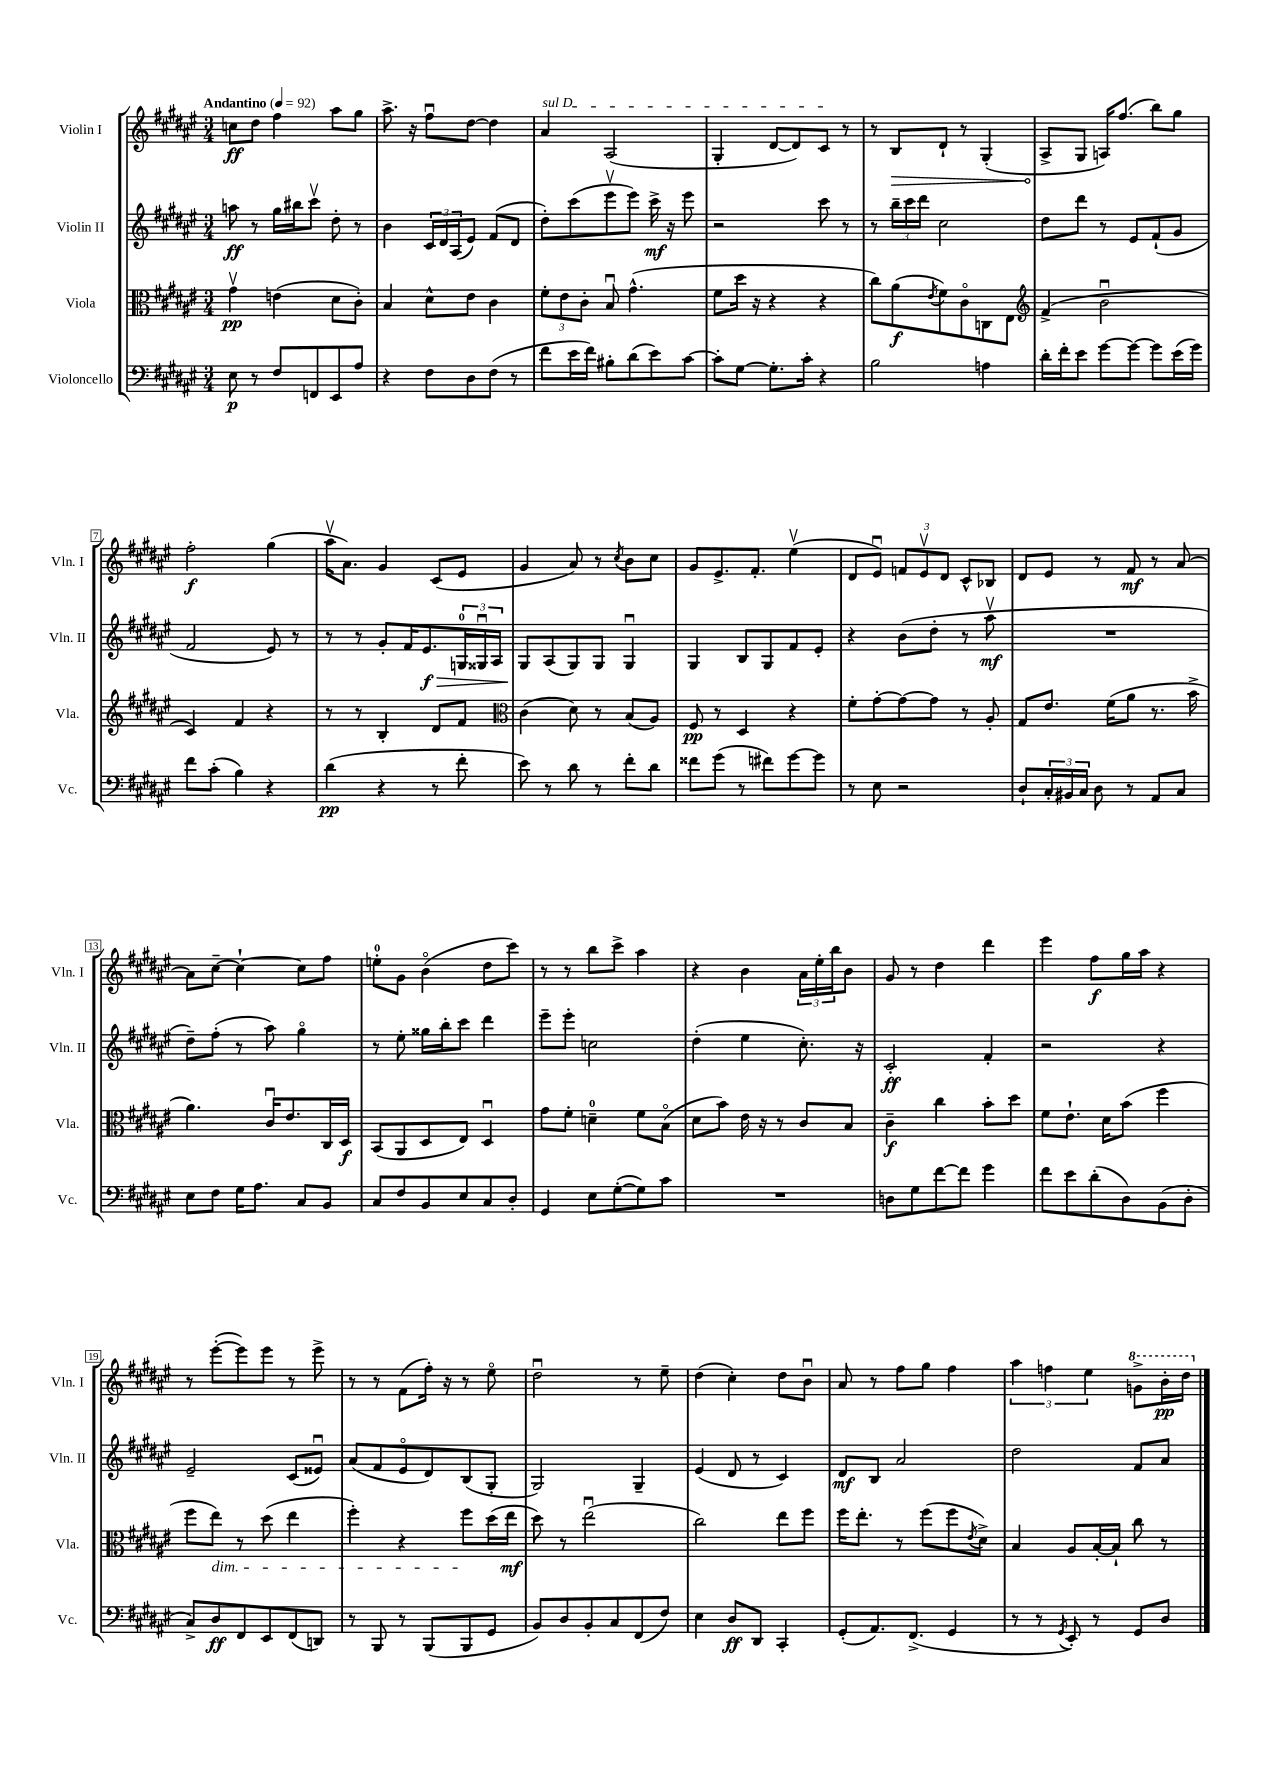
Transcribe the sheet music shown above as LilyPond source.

<<
\new StaffGroup <<
\new Staff = "s0" \with { instrumentName = "Violin I" shortInstrumentName = "Vln. I" } {
    \clef treble \key fis \major \numericTimeSignature \time 3/4 \tempo "Andantino" 4 = 92
    c''8\ff dis''8 fis''4 ais''8 gis''8 |
    ais''8.-> r16 fis''8\downbow dis''8~ dis''4 |
    \once \override TextSpanner.bound-details.left.text = \markup { \italic "sul D" } ais'4\startTextSpan ais2( |
    gis4-. dis'8~ dis'8) cis'8\stopTextSpan r8 |
    r8 \once \override Hairpin.circled-tip = ##t b8\> dis'8-! r8 gis4-.( |
    ais8->\! gis8 a16) fis''8.( b''8) gis''8 |
    fis''2-.\f gis''4( |
    ais''16\upbow ais'8.) gis'4 cis'8( eis'8 |
    gis'4 ais'8) r8 \acciaccatura { cis''8 } b'8 cis''8 |
    gis'8 eis'8.-> fis'8.-. eis''4\upbow( |
    dis'8 eis'8\downbow) \tuplet 3/2 { f'8 eis'8\upbow dis'8 } cis'8-^ bes8 |
    dis'8 eis'8 r8 fis'8\mf r8 ais'8~ |
    ais'8 cis''8~-- cis''4~-! cis''8 fis''8 |
    e''8-0-. gis'8 b'4\flageolet( dis''8 cis'''8) |
    r8 r8 b''8 cis'''8-> ais''4 |
    r4 b'4 \tuplet 3/2 { ais'16 eis''16-. b''16 } b'8 |
    gis'8 r8 dis''4 dis'''4 |
    eis'''4 fis''8\f gis''16 ais''16 r4 |
    r8 eis'''8~-.( eis'''8) eis'''8 r8 eis'''8-> |
    r8 r8 fis'8( fis''16-.) r16 r8 eis''8\flageolet |
    dis''2\downbow r8 eis''8-- |
    dis''4( cis''4-.) dis''8 b'8\downbow |
    ais'8 r8 fis''8 gis''8 fis''4 |
    \tuplet 3/2 { ais''4 f''4 eis''4 } \ottava #1 g''8-> b''16-.\pp dis'''16 \ottava #0 \bar "|." |
}
\new Staff = "s1" \with { instrumentName = "Violin II" shortInstrumentName = "Vln. II" } {
    \clef treble \key fis \major \numericTimeSignature \time 3/4
    a''8\ff r8 gis''16 bis''16 cis'''8\upbow dis''8-. r8 |
    b'4 \tuplet 3/2 { cis'16 dis'16 ais16( } eis'8) fis'8( dis'8 |
    dis''8-.) cis'''8( eis'''8\upbow eis'''8) cis'''16->\mf r16 eis'''8 |
    r2 cis'''8 r8 |
    r8 \tuplet 3/2 { b''16-- cis'''16 dis'''16 } cis''2 |
    dis''8 dis'''8 r8 eis'8 fis'8-!( gis'8 |
    fis'2 eis'8) r8 |
    r8 r8 gis'8-. fis'16 eis'8.\f\> \tuplet 3/2 { g16-0 gisis16\downbow ais16 } |
    gis8\! ais8( gis8) gis8 gis4\downbow |
    gis4 b8 gis8 fis'8 eis'8-. |
    r4 b'8( dis''8-. r8 ais''8\upbow\mf |
    R2. |
    dis''8--) fis''8-.( r8 ais''8) gis''4\flageolet |
    r8 eis''8-. gisis''16 b''16-. cis'''8 dis'''4 |
    eis'''8-- eis'''8-. c''2 |
    dis''4-.( eis''4 cis''8.-.) r16 |
    cis'2-.\ff fis'4-. |
    r2 r4 |
    eis'2-- cis'8( eisis'8\downbow) |
    ais'8( fis'8 eis'8\flageolet dis'8) b8( gis8-. |
    gis2) gis4-- |
    eis'4( dis'8 r8 cis'4) |
    dis'8\mf b8 ais'2 |
    dis''2 fis'8 ais'8 \bar "|." |
}
\new Staff = "s2" \with { instrumentName = "Viola" shortInstrumentName = "Vla." } {
    \clef alto \key fis \major \numericTimeSignature \time 3/4
    gis'4\upbow\pp e'4( dis'8 cis'8-.) |
    b4 dis'8-^ eis'8 cis'4 |
    \tuplet 3/2 { fis'8-. eis'8 cis'8-. } b8\downbow gis'4.-^( |
    fis'8 dis''16 r16 r4 r4 |
    cis''8) ais'8\f( \acciaccatura { eis'8 } fis'8) cis'8\flageolet c8 eis8 |
    \clef treble fis'4->( b'2\downbow |
    cis'4) fis'4 r4 |
    r8 r8 b4-. dis'8 fis'8 |
    \clef alto cis'4( dis'8) r8 b8( ais8) |
    fis8\pp r8 dis4 r4 |
    fis'8-. gis'8~-. gis'8~ gis'8 r8 ais8-. |
    gis8 eis'8. fis'16( ais'8 r8. b'16-> |
    ais'4.) cis'16\downbow eis'8. cis16 dis16\f |
    b,8( ais,8 dis8 eis8) dis4\downbow |
    gis'8 fis'8-. d'4-0-- fis'8 b8\flageolet( |
    dis'8 b'8) eis'16 r16 r8 cis'8 b8 |
    cis'4--\f cis''4 b'8-. dis''8 |
    fis'8 eis'8.-! dis'16 b'8( fis''4 |
    fis''8 eis''8\dim) r8 dis''8( eis''4 |
    fis''4-.) r4 fis''8\! dis''16( eis''16\mf |
    dis''8) r8 eis''2\downbow( |
    cis''2) eis''8 fis''8 |
    fis''16 eis''8.-. r8 fis''8( fis''8 \acciaccatura { eis'8 } dis'8->) |
    b4 ais8 b16~-. b16-! cis''8 r8 \bar "|." |
}
\new Staff = "s3" \with { instrumentName = "Violoncello" shortInstrumentName = "Vc." } {
    \clef bass \key fis \major \numericTimeSignature \time 3/4
    eis8\p r8 fis8 f,8 eis,8 ais8 |
    r4 fis8 dis8 fis8( r8 |
    fis'8 eis'16 fis'16) bis8-. dis'8( eis'8) cis'8~ |
    cis'8-. gis8~ gis8.-. cis'16-. r4 |
    b2 a4 |
    dis'16-. fis'16-. eis'8 gis'8~ gis'8~ gis'8 eis'16( gis'16) |
    fis'8 cis'8-.( b4) r4 |
    dis'4\pp( r4 r8 fis'8-. |
    eis'8) r8 dis'8 r8 fis'8-. dis'8 |
    fisis'8 gis'8( r8 fis'8) gis'8~ gis'8 |
    r8 eis8 r2 |
    dis8-! \tuplet 3/2 { cis16-. bis,16 cis16 } dis8 r8 ais,8 cis8 |
    eis8 fis8 gis16 ais8. cis8 b,8 |
    cis8 fis8 b,8 eis8 cis8 dis8-. |
    gis,4 eis8 gis8~-.( gis8) cis'8 |
    R2. |
    d8 gis8 fis'8~ fis'8 gis'4 |
    fis'8 eis'8 dis'8-.( dis8) b,8( dis8-. |
    cis8->) dis8\ff fis,8 eis,8 fis,8( d,8) |
    r8 b,,8 r8 b,,8( b,,8 gis,8 |
    b,8) dis8 b,8-. cis8 fis,8( fis8) |
    eis4 dis8\ff dis,8 cis,4-. |
    gis,8-.( ais,8.) fis,8.->( gis,4 |
    r8 r8 \acciaccatura { gis,8 } eis,8-.) r8 gis,8 dis8 \bar "|." |
}
>>
>>
\layout { \context { \Score \override BarNumber.stencil = #(make-stencil-boxer 0.1 0.3 ly:text-interface::print) } }
